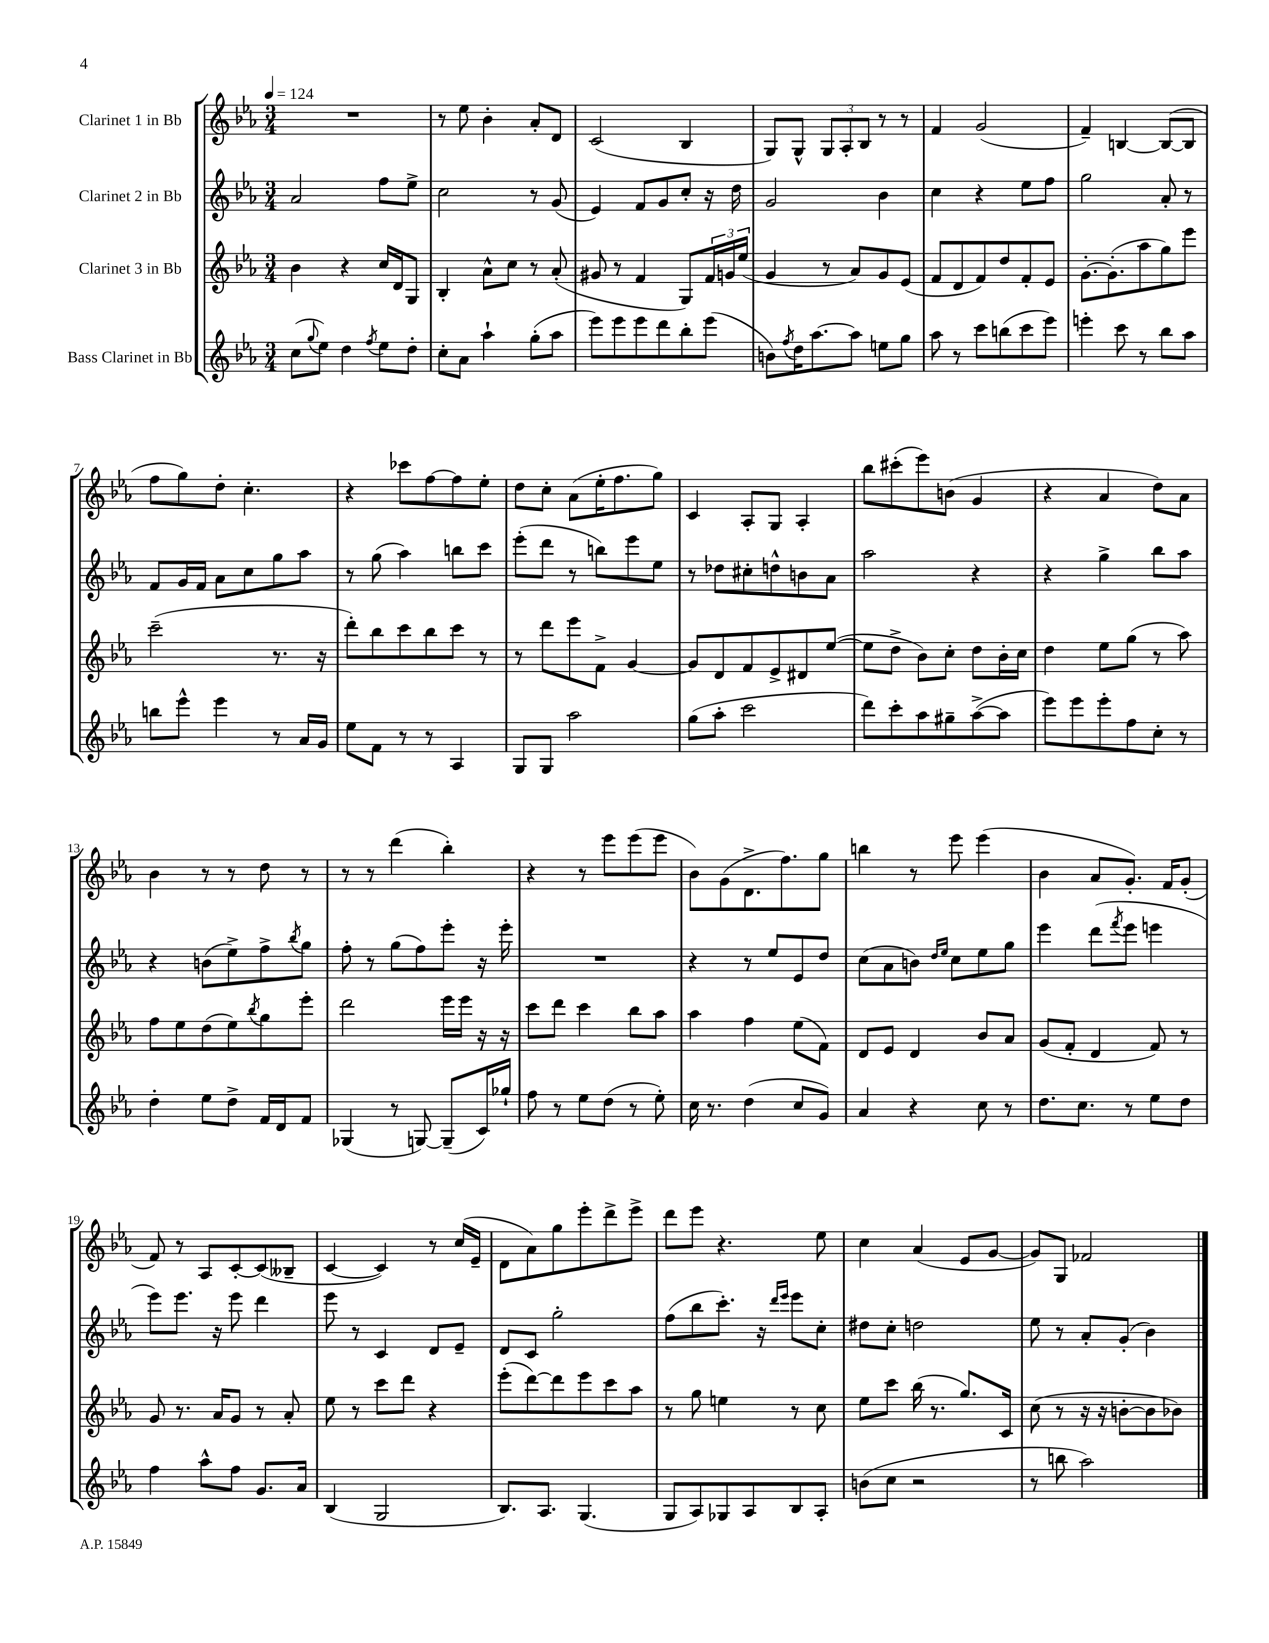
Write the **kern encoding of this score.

**kern	**kern	**kern	**kern
*staff4	*staff3	*staff2	*staff1
*clefG2	*clefG2	*clefG2	*clefG2
*k[b-e-a-]	*k[b-e-a-]	*k[b-e-a-]	*k[b-e-a-]
*M3/4	*M3/4	*M3/4	*M3/4
*MM124	*MM124	*MM124	*MM124
(8cc\L	4b-\	2a-/	2.r
8qqgg/	.	.	.
8ee-\J)	.	.	.
4dd\	4r	.	.
8qff/	.	.	.
8ee-\L	16cc/LL	8ff\L	.
.	16d/J	.	.
8dd'\J	8G/J	8ee-^\J	.
=	=	=	=
8cc'\L	4B-'/	2cc\	8r
8a-\J	.	.	8ee-\
4aa-`\	8a-^^\L	.	4b-'\
.	8cc\J	.	.
(8gg'\L	8r	8r	8a-'/L
8aa-\J	(8a-'/	(8g/	8d/J
=	=	=	=
8eee-\L)	8g#/	4e-/)	(2c/
8eee-\	8r	.	.
8eee-\	4f/	8f/L	.
8ddd\	.	8g/	.
8bb-'\	8G/L)	8cc'/J	4B-/
(8eee-\J	24f/L	16r	.
.	24g/	.	.
.	.	16dd\	.
.	(24ee-/JJ	.	.
=	=	=	=
8b\L)	4g/	2g/	8G/L)
8qff/	.	.	.
16dd\K	.	.	8G^^/J
[8.aa-\	.	.	.
.	8r	.	12G/L
.	.	.	12A-'/
8aa-\]J	8a-/L)	.	.
.	.	.	12B-/J
8ee\L	8g/	4b-\	8r
8gg\J	(8e-/J	.	8r
=	=	=	=
8aa-\	8f/L	4cc\	4f/
8r	8d/	.	.
8ccc\L	8f/)	4r	(2g/
(8bb\	8dd/	.	.
8ccc\	8f'/	8ee-\L	.
8eee-\J)	8e-/J	8ff\J	.
=	=	=	=
4eee'\	[8.g'\L	2gg\	4f~/)
.	(8.g'\]	.	.
8ccc\	.	.	[4B/
8r	8aa-\	.	.
8bb-\L	8gg\)	8a-'/	(8B/_L
8aa-\J	8eee-\J	8r	8B/]J
=	=	=	=
8bb\L	(2ccc~\	8f/L	8ff\L
8eee-^^\J	.	16g/L	8gg\)
.	.	16f/JJ	.
4eee-\	.	8a-\L	8dd'\J
.	.	8cc\	4.cc'\
8r	8.r	8gg\	.
16a-/LL	.	8aa-\J	.
16g/JJ	16r	.	.
=	=	=	=
8ee-\L	8ddd'\L)	8r	4r
8f\J	8bb-\	(8gg\	.
8r	8ccc\	4aa-\)	8ccc-\L
8r	8bb-\	.	[8ff\
4A-/	8ccc\J	8bb\L	8ff\]
.	8r	8ccc\J	8ee-'\J
=	=	=	=
8G/L	8r	(8eee-'\L	8dd\L
8G/J	8ddd\L	8ddd\J	8cc'\J
2aa-\	8eee-\	8r	(8a-\L
.	8f^\J	8bb\L)	16ee-'\K
.	.	.	8.ff\
.	[4g/	8eee-\	.
.	.	8ee-\J	8gg\J)
=	=	=	=
(8gg\L	8g/]L	8r	4c/
8aa-'\J	8d/	8dd-\L	.
2ccc\	8f/	8cc#'\	8A-'/L
.	8e-^/	8dd^^\	8G/J
.	8d#/	8b\	4A-'/
.	([8ee-/J	8a-\J	.
=	=	=	=
8ddd\L)	8ee-\]L	2aa-\	8bb-\L
8ccc'\	8dd^\J	.	(8ccc#'\
8aa-\	8b-\L)	.	8eee-\)
8gg#~\	8cc'\J	.	(8b\J
([8aa-^\	8dd\L	4r	4g/
8aa-\]J	16b-'\L	.	.
.	16cc\JJ	.	.
=	=	=	=
8eee-\L)	4dd\	4r	4r
8eee-\	.	.	.
8eee-'\	8ee-\L	4gg^\	4a-/
8ff\	(8gg\J	.	.
8cc'\J	8r	8bb-\L	8dd\L)
8r	8aa-\)	8aa-\J	8a-\J
=	=	=	=
4dd'\	8ff\L	4r	4b-\
.	8ee-\	.	.
8ee-\L	(8dd\	(8b\L	8r
8dd^\J	8ee-\)	8ee-^\)	8r
.	8qbb-/	.	.
16f/LL	8gg\	8ff^\	8dd\
16d/J	.	.	.
.	.	8qbb-/	.
8f/J	8eee-'\J	8gg\J	8r
=	=	=	=
(4G-/	2ddd\	8ff'\	8r
.	.	8r	8r
8r	.	(8gg\L	(4ddd\
[8G/)	.	8ff\)	.
(8G~/]L	16eee-\LL	8eee-'\J	4bb-'\)
.	16eee-\JJ	.	.
16c/L)	16r	16r	.
16gg-`/JJ	16r	16eee-'\	.
=	=	=	=
8ff\	8ccc\L	2.r	4r
8r	8ddd\J	.	.
8ee-\L	4ccc\	.	8r
(8dd\J	.	.	8eee-\L
8r	8bb-\L	.	(8eee-\
8ee-'\)	8aa-\J	.	8eee-\J
=	=	=	=
16cc\	4aa-\	4r	8b-\L)
8.r	.	.	.
.	.	.	(8g\
(4dd\	4ff\	8r	8.d^\
.	.	8ee-/L	.
.	.	.	8.ff\)
8cc/L	(8ee-\L	8e-/	.
8g/J)	8f\J)	8dd/J	8gg\J
=	=	=	=
4a-/	8d/L	(8cc\L	4bb\
.	8e-/J	8a-\	.
4r	4d/	8b\J)	8r
.	.	16qqdd/LL	.
.	.	16qqee-/JJ	.
.	.	8cc\L	8eee-\
8cc\	8b-/L	8ee-\	(4eee-\
8r	8a-/J	8gg\J	.
=	=	=	=
8.dd\L	(8g/L	4eee-\	4b-\
.	8f'/J	.	.
8.cc\J	.	.	.
.	4d/	(8ddd\L	8a-/L
.	.	8qfff/	.
8r	.	8eee-\J	8.g'/J)
8ee-\L	8f/)	4eee\	.
.	.	.	16f/LK
8dd\J	8r	.	(8g'/J
=	=	=	=
4ff\	8g/	8eee-\L)	8f/)
.	8.r	8.eee-\J	8r
8aa-^^\L	.	.	8A-/L
.	16a-/LK	16r	.
8ff\J	8g/J	8eee-\	[8c'/
8.g/L	8r	4ddd\	(8c/]
.	8a-'/	.	8B--~/J
16a-/Jk	.	.	.
=	=	=	=
(4B-/	8ee-\	8eee-\	[4c/
.	8r	8r	.
2G/	8ccc\L	4c/	4c/])
.	8ddd\J	.	.
.	4r	8d/L	8r
.	.	8e-~/J	(16cc/LL
.	.	.	16e-~/JJ
=	=	=	=
8.B-/L)	(8eee-'\L	8d/L	8d\L
.	[8ddd\)	8c/J	8a-\)
8.A-/J	.	.	.
.	8ddd\]	2gg'\	8gg\
(4.G/	8eee-\	.	8eee-'\
.	8ccc\	.	8ddd^\
.	8aa-\J	.	8eee-^\J
=	=	=	=
8G/L	8r	(8ff\L	8ddd\L
8A-/)	8gg\	8bb-\	8eee-\J
8G-/	4ee\	8.ccc'\J)	4.r
8A-/	.	.	.
.	.	16r	.
.	.	16qqddd/LL	.
.	.	16qqeee-/JJ	.
8B-/	8r	8eee-\L	.
8A-'/J	8cc\	8cc'\J	8ee-\
=	=	=	=
(8b\L	8ee-\L	8dd#\L	4cc\
8cc\J	8ccc\J	8cc'\J	.
2r	(16bb-\	2dd\	(4a-/
.	8.r	.	.
.	8.gg/L)	.	8e-/L
.	.	.	[8g/J
.	16c/Jk	.	.
=	=	=	=
8r	(8cc\	8ee-\	8g/]L)
8bb\	8r	8r	8G/J
2aa-\)	16r	8a-'/L	2f-/
.	16r	.	.
.	[8b'\L	(8g'/J	.
.	8b\]	4b-\)	.
.	8b-\J)	.	.
==	==	==	==
*-	*-	*-	*-
